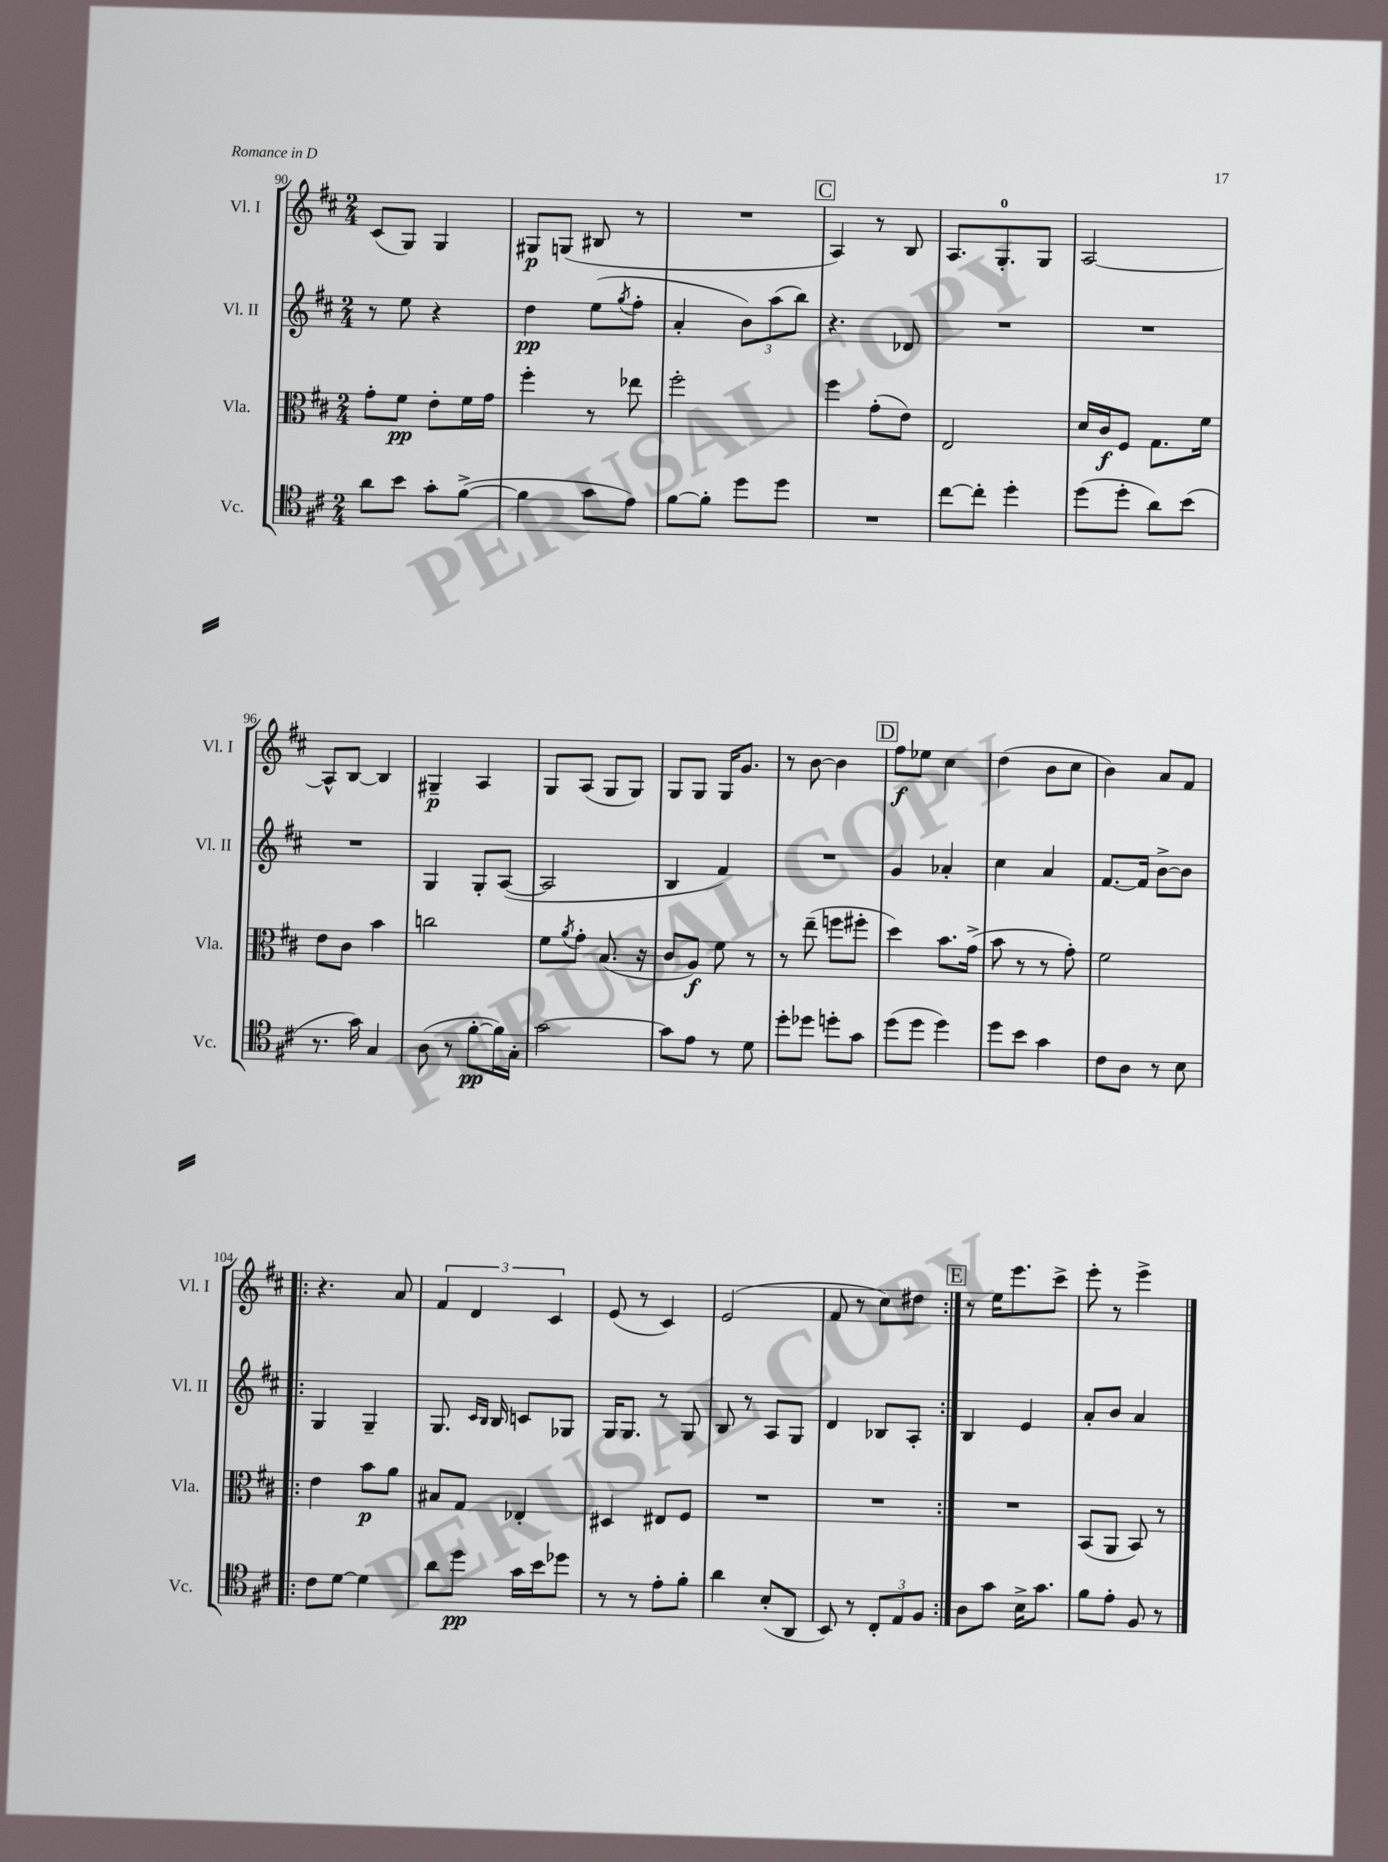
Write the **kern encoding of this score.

**kern	**kern	**kern	**kern
*staff4	*staff3	*staff2	*staff1
*clefC4	*clefC3	*clefG2	*clefG2
*k[f#c#]	*k[f#c#]	*k[f#c#]	*k[f#c#]
*M2/4	*M2/4	*M2/4	*M2/4
8a\L	8g'\L	8r	(8c#/L
8b\J	8f#\J	8ee\	8G/J)
8g'\L	8e'\L	4r	4G/
([8f#^\J	16f#\L	.	.
.	16g\JJ	.	.
=	=	=	=
4f#\]	4ff#'\	4dd\	8G#/L
.	.	.	(8G/J
8g\L	8r	(8ee\L	8B#/
.	.	8qgg/	.
8e\J)	8ee-\	8ff#'\J	8r
=	=	=	=
[8f#\L	2ff#'\	4a'/	2r
8f#'\]J	.	.	.
8dd\L	.	12b\L)	.
.	.	(12aa\	.
8dd\J	.	.	.
.	.	12bb\J)	.
=	=	=	=
2r	4ff#\	4.r	4A/)
.	(8g'\L	.	8r
.	8e\J)	8d-/	8B/
=	=	=	=
[8cc#\L	2E/	2r	8.A/L
8cc#'\]J	.	.	.
.	.	.	8.G'/
4dd'\	.	.	.
.	.	.	8G/J
=	=	=	=
(8dd\L	16d/LL	2r	[2A/
.	16c#/J	.	.
8dd'\J	8F#/J	.	.
8a\L)	8.G\L	.	.
(8b\J	.	.	.
.	16f#\Jk	.	.
=	=	=	=
8.r	8e\L	2r	8A^^/]L
.	8c#\J	.	[8B/J
16g\)	.	.	.
4G/	4b\	.	4B/]
=	=	=	=
(8A\	2cc\	4G/	4G#~/
8r	.	.	.
[8f#'\L	.	8G'/L	4A/
16f#\]L)	.	([8A/J	.
16G'\JJ	.	.	.
=	=	=	=
[2g\	8f#\L	2A/]	8G/L
.	8qa/	.	.
.	8g'\J	.	(8A/J
.	(8.B/	.	8G/L
.	.	.	8G/J)
.	16r	.	.
=	=	=	=
8g\]L	8c#/L	4B/	8G/L
8e\J	8A/J)	.	8G/J
8r	8f#\	4f#/)	16G/LK
.	.	.	8.g/J
8d\	8r	.	.
=	=	=	=
8dd'\L	8r	2r	8r
8dd-\J	(8ee~\	.	[8b\
8dd'\L	8ff\L	.	4b\]
8g\J	8ff#'\J	.	.
=	=	=	=
(8dd\L	4dd\)	4g/	8ff#\L
8dd\J	.	.	8ee-\J
4dd\)	8.b\L	4a-'/	4cc#\
.	(16g^\Jk	.	.
=	=	=	=
8dd\L	8b\	4cc#\	(4dd\
8b\J	8r	.	.
4g\	8r	4a/	8b\L
.	8g'\)	.	8cc#\J
=	=	=	=
8c#\L	2f#\	[8.f#/L	4b\)
8A\J	.	.	.
.	.	16f#/]Jk	.
8r	.	[8b^\L	8a/L
8B\	.	8b\]J	8f#/J
=!|:	=!|:	=!|:	=!|:
8c#\L	4e\	4G/	4.r
[8d\J	.	.	.
4d\]	8b\L	4G~/	.
.	8a\J	.	8a/
=	=	=	=
8a\L	8B#/L	8.G/	6f#/
8dd\J	8G/J	.	.
.	.	.	6d/
.	.	16qqc#/LL	.
.	.	16qqB/JJ	.
.	.	16B/	.
16g\LL	4E-'/	8c/L	.
16b\J	.	.	.
.	.	.	6c#/
8dd-\J	.	8G-/J	.
=	=	=	=
8r	4D#/	16G/LK	(8e/
.	.	8.G/J	.
8r	.	.	8r
8e'\L	8E#/L	8r	4c#/)
8f#'\J	8F#/J	8G/	.
=	=	=	=
4a\	2r	8B/	(2e/
.	.	8r	.
(8B'/L	.	8A/L	.
8AA/J	.	8G/J	.
=	=	=	=
8BB/)	2r	4d/	8f#/
8r	.	.	8r
12C#'/L	.	8B-/L	8cc#\L)
12E/	.	.	.
.	.	8A'/J	8dd#\J
12F#/J	.	.	.
=:|!	=:|!	=:|!	=:|!
8A\L	2r	4B/	8r
8g\J	.	.	16ee\LK
.	.	.	8.eee\
16B^\LK	.	4e/	.
8.g\J	.	.	.
.	.	.	8ccc#^\J
=	=	=	=
8f#\L	(8BB/L	8a'/L	8eee'\
8e'\J	8AA/J	8b/J	8r
8F#/	8BB/)	4a/	4eee^\
8r	8r	.	.
==	==	==	==
*-	*-	*-	*-
